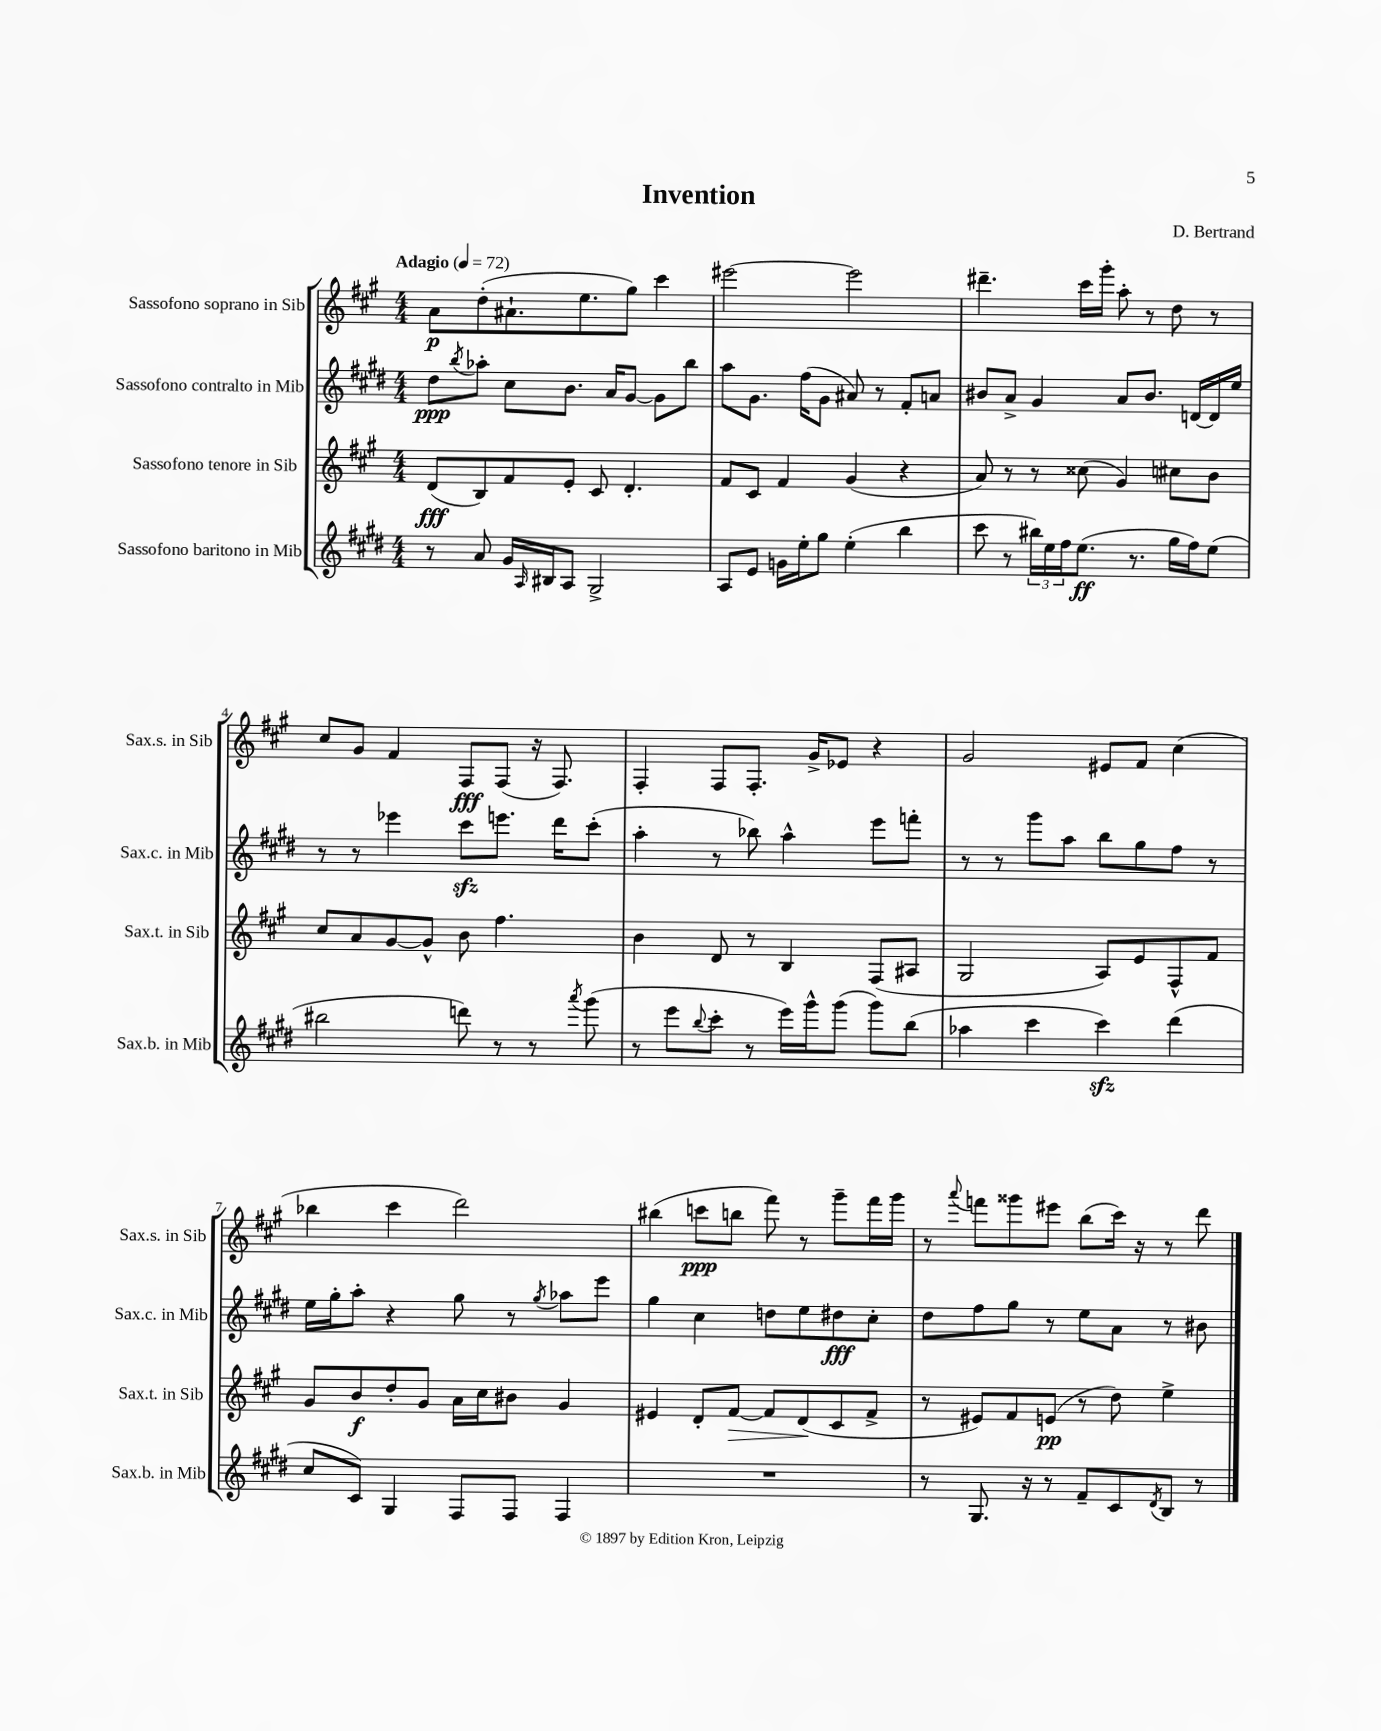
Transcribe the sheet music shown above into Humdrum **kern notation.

**kern	**kern	**kern	**kern
*staff4	*staff3	*staff2	*staff1
*clefG2	*clefG2	*clefG2	*clefG2
*k[f#c#g#d#]	*k[f#c#g#]	*k[f#c#g#d#]	*k[f#c#g#]
*M4/4	*M4/4	*M4/4	*M4/4
*MM72	*MM72	*MM72	*MM72
8r	(8d	8dd#	8a
.	.	8qbb	.
8a	8B)	8aa-'	(8dd'
16g#	8f#	8cc#	8.a#`
16qqA	.	.	.
16B#	.	.	.
8A	8e'	8.b	.
.	.	.	8.ee
2G#^	8c#	.	.
.	.	16a	.
.	4.d'	[8g#	8gg#)
.	.	8g#]	4ccc#
.	.	8bb	.
=	=	=	=
8A	8f#	8aa	[2eee#
8e	8c#	8.g#	.
16g	4f#	.	.
16ee'	.	(16ff#	.
8gg#	.	8g#	.
(4ee'	(4g#	8a#)	2eee#]
.	.	8r	.
4bb	4r	8f#'	.
.	.	8a	.
=	=	=	=
8ccc#	8a)	8b#	4.ddd#~
8r	8r	8a^	.
24bb#)	8r	4g#	.
24ee	.	.	.
24ff#	.	.	.
(8.ee	(8cc##	.	16ccc#
.	.	.	16ggg#'
.	4g#)	8a	8aa'
8.r	.	.	.
.	.	8.b#	8r
16gg#	8cc#	.	8dd
16ff#)	.	[16d	.
(8ee	8b	16d]	8r
.	.	16ee	.
=	=	=	=
2bb#	8cc#	8r	8cc#
.	8a	8r	8g#
.	[8g#	4eee-	4f#
.	8g#^^]	.	.
8ddd)	8b	8ccc#	8F#
8r	4.ff#	8.eee	(8F#
8r	.	.	16r
.	.	16ddd#	8.F#)
8qaaa	.	.	.
(8ggg#	.	(8ccc#'	.
=	=	=	=
8r	4b	4aa'	4F#'
8eee	.	.	.
8qqbb	.	.	.
8ccc#'	8d	8r	8F#
8r	8r	8bb-)	8.F#'
16eee)	4B	4aa^^	.
16ggg#^^	.	.	16g#^
(8ggg#	.	.	8e-
8ggg#)	(8F#	8eee	4r
(8bb	8A#	8fff'	.
=	=	=	=
4aa-	2G#	8r	2g#
.	.	8r	.
4ccc#	.	8ggg#	.
.	.	8aa	.
4ccc#)	8A)	8bb	8e#
.	8e	8gg#	8f#
(4ddd#	8F#^^	8ff#	(4cc#
.	8f#	8r	.
=	=	=	=
8cc#	8g#	16ee	4bb-
.	.	16gg#'	.
8c#)	8b	8aa'	.
4G#	8dd'	4r	4ccc#
.	8g#	.	.
8F#	16a	8gg#	2ddd)
.	16cc#	.	.
8F#	8b#	8r	.
.	.	8qgg#	.
4F#	4g#	8aa-	.
.	.	8eee	.
=	=	=	=
1r	4e#	4gg#	(4bb#
.	8d'	4cc#	8ccc
.	[8f#	.	8bb
.	8f#]	8dd	8fff#)
.	(8d	8ee	8r
.	8c#	8dd#	8ggg#~
.	8f#^	8cc#'	16fff#
.	.	.	16ggg#
=	=	=	=
8r	8r	8dd#	8r
.	.	.	8qqaaa
8.G#	8e#)	8ff#	8fff
.	8f#	8gg#	8ggg##
16r	.	.	.
8r	(8e	8r	8eee#
8f#~	8r	8ee	(8bb
8c#	8dd)	8a	16ccc#)
.	.	.	16r
8qd#	.	.	.
8B	4ee^	8r	8r
8r	.	8b#	8ddd
==	==	==	==
*-	*-	*-	*-
